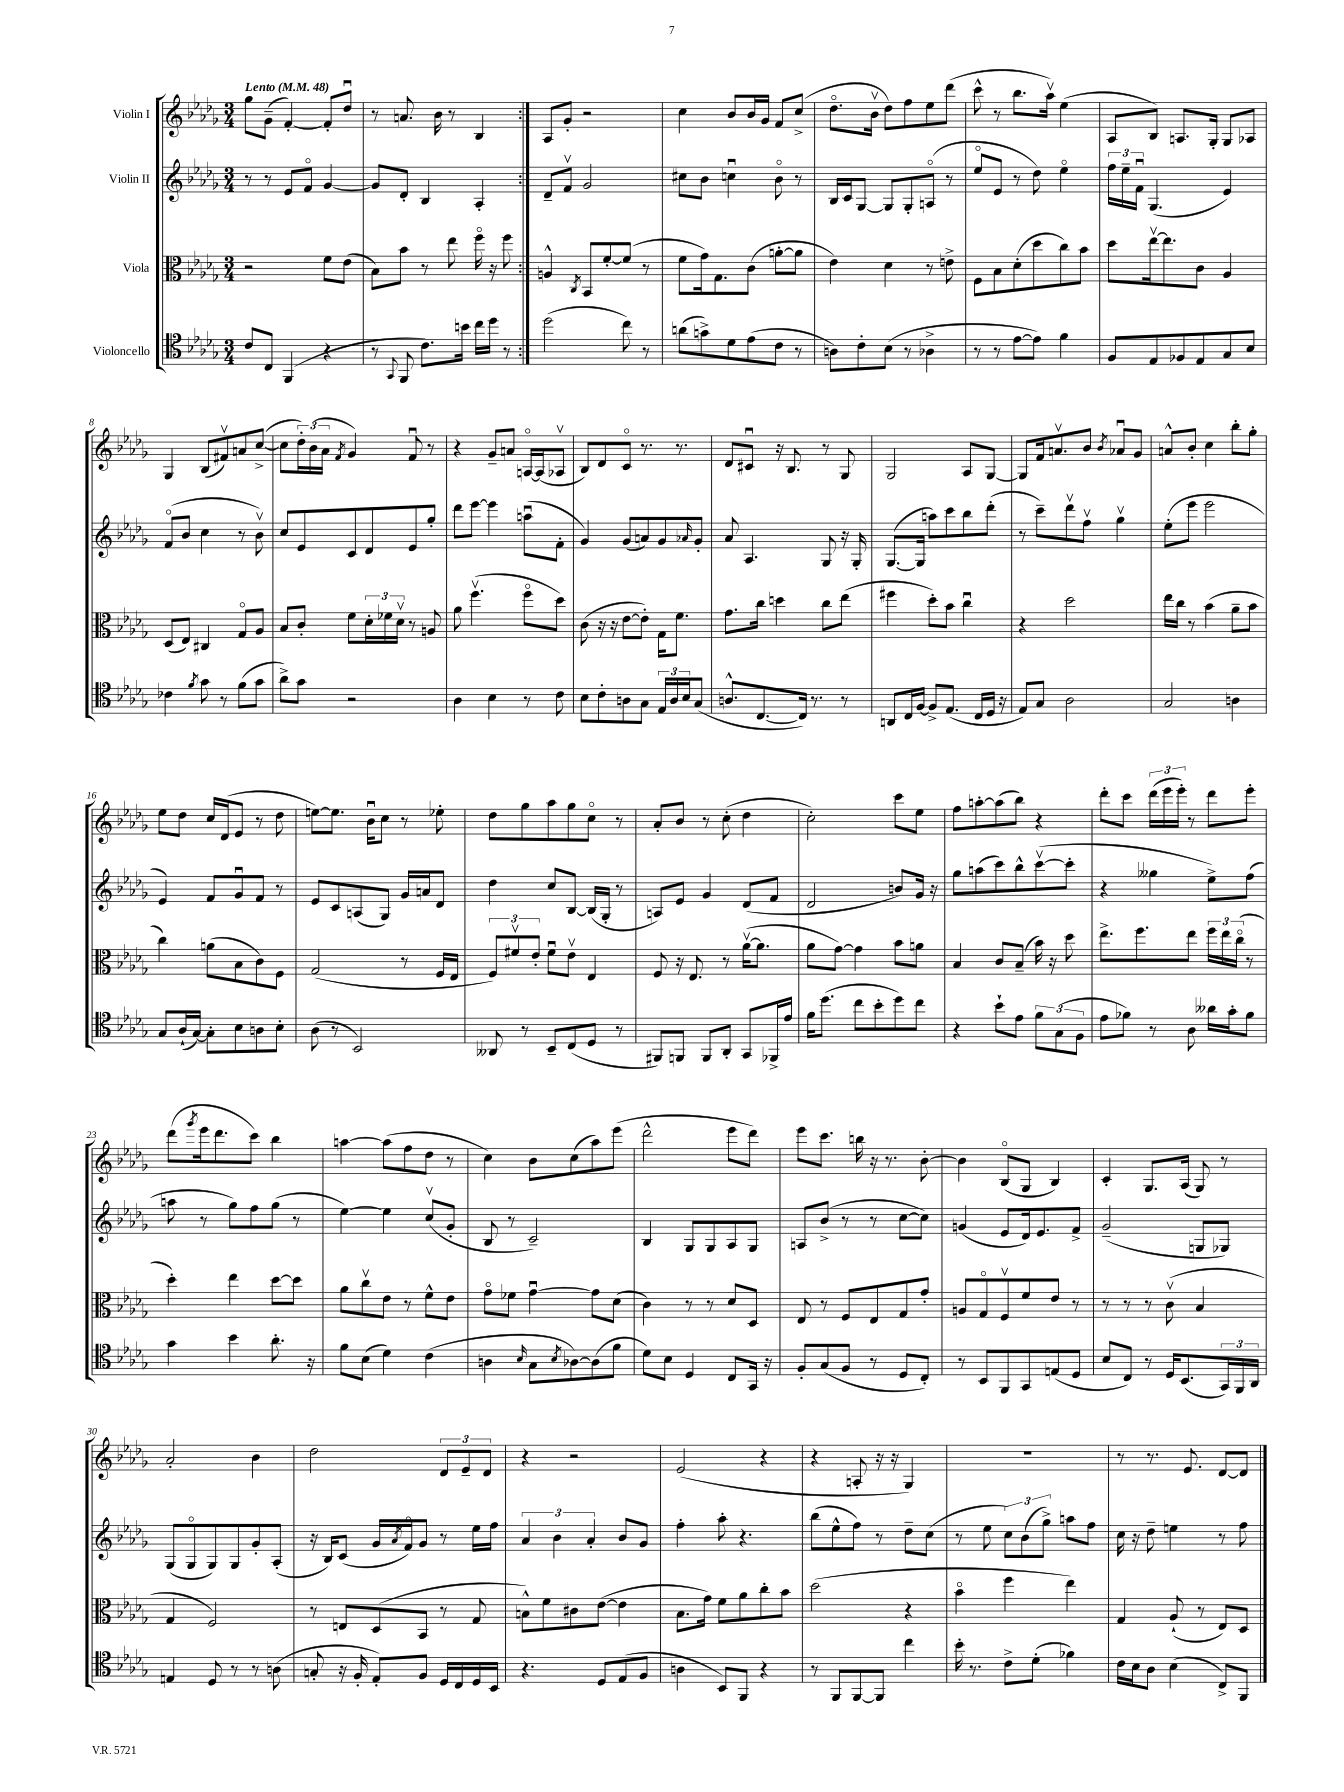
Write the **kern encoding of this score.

**kern	**kern	**kern	**kern
*part4	*part3	*part2	*part1
*staff4	*staff3	*staff2	*staff1
*I"Violoncello	*I"Viola	*I"Violin II	*I"Violin I
*clefC4	*clefC3	*clefG2	*clefG2
*k[b-e-a-d-g-]	*k[b-e-a-d-g-]	*k[b-e-a-d-g-]	*k[b-e-a-d-g-]
*M3/4	*M3/4	*M3/4	*M3/4
*MM48	*MM48	*MM48	*MM48
=1	=1	=1	=1
!	!	!	!LO:TX:a:B:t=Lento
8c/L	2r	8r	8gg-\L
8C/J	.	8r	(8g-~\J
(4FF/	.	8e-/L	[4f'/)
.	.	8f/J	.
4r	8f\L	[4g-/	8f'/L]
.	(8e-\J	.	8dd-u/J
=2	=2	=2	=2
8r	8B-\L)	8g-/L]	8r
8qqGG-/	.	.	.
8FF/	8b-\J	8d-'/J	8.an/
8.c\L)	8r	4B-/	.
.	.	.	16b-\
.	8ee-\	.	8r
16bn\Jk	.	.	.
16cc\LL	16ff\	4A-'/	4B-/
16dd-\JJ	16r	.	.
8r	8ff\	.	.
=3:|!	=3:|!	=3:|!	=3:|!
(2dd-\	4An^^/	8d-~/L	8A-/L
.	.	8fv/J	8g-'/J
.	8qC/	.	.
.	8BB-/L	2g-/	2r
.	[8f'/	.	.
8cc\)	(8f/J]	.	.
8r	8r	.	.
=4	=4	=4	=4
(8an\L	8f\L	8cc#X\L	4cc\
8gn^\)	16g-\k)	8b-\J	.
.	8.G-\	.	.
8d-\	.	4ccnu\	8b-/L
(8e-\	(8c\J	.	16b-/L
.	.	.	16g-/JJ
8c\J	[8an'\L	8b-\	8f/L
8r	8a\J]	8r	(8cc^/J
=5	=5	=5	=5
8An\L)	4e-\)	16B-/LL	8.dd-\L
.	.	16c/J	.
8c'\	.	[8G-/J	.
.	.	.	16b-v\Jk
(8B-\J	4d-\	8G-/L]	8dd-\L)
8r	.	8G-'/	8ff\
4A-X^\	8r	(8An/J	8ee-\
.	8en^\	8r	(8ddd-\J
=6	=6	=6	=6
8r	8F\L	8ee-/L	8ccc^^\
8r	8B-\	8e-/J	8r
[8e-\L	(8d-'\	8r	8.bb-\L
8e-\J])	8dd-\	8dd-\)	.
.	.	.	16aa-v\Jk)
4f\	8cc\)	4ee-\	(4ee-\
.	8b-\J	.	.
=7	=7	=7	=7
8F/L	8dd-\L	24ff\LL	8A-/L
.	.	24ee-~\	.
.	.	24fu\JJ	.
8E-/	[16ee-v\k	(4.G-/	8B-/J)
.	8.ee-\]	.	.
8F-X/	.	.	8.An/L
8E-/	8c\J	.	.
.	.	.	16G-'/Jk
8G-/	4A-/	4e-/)	8G-/L
8B-/J	.	.	8A-X/J
!!LO:LB:g=z
=8	=8	=8	=8
4c-X\	(8D-/L	(8f/L	4G-/
.	8E-/J)	8b-/J	.
8qf/	.	.	.
8g-\	4C#X/	4cc\	(8B-/L
8r	.	.	8f#Xv/)
(8f\L	8G-/L	8r	8an/
8g-\J	8A-/J	8b-v\)	([8cc^/J
=9	=9	=9	=9
8a-^\L)	8B-/L	8cc/L	8cc\L]
8g-\J	8c'/J	8e-/	24dd-'\L)
.	.	.	(24b-\
.	.	.	24a-\JJ
.	.	.	8qf/
2r	8f\L	8c/	4g-/)
.	24d-'\L	8d-/	.
.	24f-X\	.	.
.	24d-v\JJ	.	.
.	8r	8e-/	8fu/
.	8An/	8gg-'/J	8r
=10	=10	=10	=10
4A-\	8a-\	8ddd-\L	4r
.	(4.ffv\	[8eee-\J	.
4B-\	.	4eee-\]	8g-~/L
.	.	.	8an/J
8r	8ff\L	(8aanu\L	[16An/LL
.	.	.	(16A/J]
8c\	8dd-\J)	8f'\J	8A-Xv/J
=11	=11	=11	=11
8B-\L	(8c\	4g-/)	8B-/L)
8c'\	16r	.	8d-/
.	16r	.	.
8An\	[8e-\L	(8g-/L	8c/J
8G-\J	8e-'\J])	8an/)	8.r
24E-/LL	16G-\KL	8g-/	.
24A/	.	.	.
.	8.f\J	.	8.r
24B-/J	.	.	.
.	.	16qqa-X/	.
(8G-/J	.	8g-'/J	.
=12	=12	=12	=12
8.An^^/L	8.g-\L	8a-/	8d-/L
.	.	4.A-/	8c#Xu/J
[8.C/	16cc\Jk	.	.
.	4ddn\	.	16r
.	.	.	8.B-/
16C/Jk])	.	.	.
8.r	.	.	.
.	8cc\L	8G-/	8r
8r	(8ee-\J	16r	8G-/
.	.	16G-'/	.
=13	=13	=13	=13
8AAn/L	4ff#X\	([8.G-/L	2G-/
16C/L	.	.	.
[16F/JJ	.	16G-/Jk]	.
8F^/L]	8dd-'\L)	8aan\L)	.
(8.E-/J	8b-\J	8ccc\	.
.	4ccu\	8bb-\	8A-/L
16C/LL	.	.	.
16D-/JJ	.	(8ddd-'\J	[8G-/J
16r	.	.	.
=14	=14	=14	=14
8E-/L)	4r	8r	8G-/L]
8G-/J	.	8ccc~\L)	16f/k
.	.	.	8.anv/
2A-\	2dd-\	8ddd-v\	.
.	.	8ffv\J	8b-/J
.	.	.	8qb-/
.	.	4gg-v\	8a-Xu/L
.	.	.	8g-/J
=15	=15	=15	=15
2G-/	16ee-\LL	(8ee-'\L	8an^^/L
.	16cc\JJ	.	.
.	8r	8eee-\J	8b-'/J
.	(4b-\	2eee-\	4cc\
4An\	8a-~\L	.	8bb-'\L
.	8b-\J	.	8gg-'\J
!!LO:LB:g=z
=16	=16	=16	=16
8G-/L	4cc\)	4e-/)	8ee-\L
(16A-`/L	.	.	8dd-\J
[16G-/JJ)	.	.	.
8G-'\L]	(8an\L	8f/L	16cc/LL
.	.	.	(16d-/J
8B-\	8B-\	8g-u/	8e-/J
8An\	8c\)	8f/J	8r
8B-'\J	8F\J	8r	8dd-\
=17	=17	=17	=17
(8A-\	(2G-/	8e-/L	[8een\L)
8r	.	8c/	8.ee\J]
2BB-/)	.	(8An/	.
.	.	.	16b-u\KL
.	.	8G-/J)	8cc\J
.	8r	16g-/LL	8r
.	.	16an/J	.
.	16F/LL	8d-/J	8ee-X'\
.	16E-/JJ	.	.
=18	=18	=18	=18
8AA--X/	12F/L)	4dd-\	8dd-\L
.	12f#Xv/	.	.
8r	.	.	8gg-\
.	12e-'/J	.	.
8BB-~/L	8f#u\L	8cc/L	8aa-\
(8C/	8e-v\J	[8B-/J	8gg-\
8D-/J	4E-/	(16B-/LL]	8cc\J
.	.	16G-'/JJ	.
8r	.	8r	8r
=19	=19	=19	=19
8FF#X/L)	8F/	8An/L)	8a-'/L
8FFn/J	16r	8e-/J	8b-/J
.	8.E-/	.	.
8FF/L	.	4g-/	8r
8AA-'/J	8r	.	(8cc'\
8GG-/L	([16a-v\KL	(8d-/L	4dd-\
.	8.a-\J]	.	.
16FF-X^/L	.	8f/J	.
16e-/JJ	.	.	.
=20	=20	=20	=20
16f\KL	8a-\L	2d-/	2cc'\)
(8.dd-\J	.	.	.
.	[8g-\J)	.	.
8cc\L	4g-\]	.	.
8b-'\	.	.	.
8dd-\)	8b-\L	8bn/L)	8ccc\L
8cc\J	8an\J	16g-/Jk	8ee-\J
.	.	16r	.
=21	=21	=21	=21
4r	4B-/	8gg-\L	8ff\L
.	.	(8aan\	[8aan'\
8b-`\L	8c/L	8ccc\)	(8aa\]
8e-\J	(8B-~/J	8bb-^^\	8bb-\J)
12f\L	16b-\)	([8cccv\	4r
.	16r	.	.
(12G-\	.	.	.
.	8dd-\	8ccc'\J]	.
12F\J	.	.	.
=22	=22	=22	=22
8e-\L	8.ee-^\L	4r	8ddd-'\L
8f-X\J)	.	.	8ccc\J
.	8.ff\	.	.
8r	.	4gg--X\	(24ddd-\LL
.	.	.	24eee-\
.	.	.	24eee-'\JJ)
8A-\	8ee-\J	.	8r
16a--X\LL	24ff\LL	8ee-^\L)	8ddd-\L
.	24ee-\	.	.
16g-'\J	.	.	.
.	(24cc\JJ	.	.
8f-\J	8r	(8ff\J	8eee-'\J
!!LO:LB:g=z
=23	=23	=23	=23
4g-\	4dd-'\)	8aan\	(8ddd-\L
.	.	.	8qggg-/
.	.	8r	16eee-\k
.	.	.	8.ddd-\
4b-\	4ee-\	8gg-\L)	.
.	.	8ff\	8ccc\J)
8.a-'\	[8dd-\L	(8gg-\J	4bb-\
.	8dd-\J]	8r	.
16r	.	.	.
=24	=24	=24	=24
8f\L	8a-\L	[4ee-\)	[4aan\
(8B-\J	8ccv\	.	.
4d-\)	8e-\J	4ee-\]	(8aa\L]
.	8r	.	8ff\
(4c\	8f^^\L	(8ccv/L	8dd-\J
.	8e-\J	8g-'/J	8r
=25	=25	=25	=25
4An\	8g-\L	8B-/	4cc\)
.	8f-X\J	8r	.
16qqB-/	.	.	.
8G-\L	[4g-u\	2c~/)	8b-\L
8qB-/	.	.	.
[8A-X\)	.	.	(8cc\
(8A-\]	8g-\L]	.	8aa-\)
8f\J	(8d-\J	.	(8eee-\J
=26	=26	=26	=26
8d-\L)	4c\)	4B-/	2ddd-^^\
8B-\J	.	.	.
4D-/	8r	8G-/L	.
.	8r	8G-/	.
8C/L	8d-/L	8A-/	8eee-\L
16GG-/Jk	8D-/J	8G-/J	8ddd-\J)
16r	.	.	.
=27	=27	=27	=27
8F'/L	8E-/	8An/L	8eee-\L
(8G-/	8r	(8b-^/J	8.ccc\J
8F/J	8F/L	8r	.
.	.	.	16bbn\
8r	8E-/	8r	16r
.	.	.	8.r
8D-/L	8G-/	[8cc\L	.
8C'/J)	8g-'/J	8cc\J])	[8b-'\
=28	=28	=28	=28
8r	8An/L	(4gn/	4b-\]
8BB-/L	8G-/	.	.
8FF/	8Fv/	8e-/L	(8B-/L
8GG-/	8f/	16d-/k)	8G-/J
.	.	8.e-/	.
(8En/	8e-/J	.	4B-/)
8D-/J	8r	8f^/J	.
=29	=29	=29	=29
8B-/L	8r	(2g-~/	4c'/
8C/J)	8r	.	.
8r	8r	.	8.G-/L
16D-/KL	(8cv\	.	.
(8.BB-/	.	.	(16A-/Jk
.	4B-/	8Gn/L	8G-/)
24GG-/L)	.	8G-X/J)	8r
24FF/	.	.	.
24AA-/JJ	.	.	.
!!LO:LB:g=z
=30	=30	=30	=30
4En/	4G-/	(8G-/L	2a-'/
.	.	8G-/	.
8D-/	2F/)	8G-/)	.
8r	.	8G-/	.
8r	.	8g-'/	4b-\
(8An\	.	(8A-'/J	.
=31	=31	=31	=31
8Gn'/	8r	16r	2dd-\
.	.	16B-/KL)	.
16r	8En/L	(8c/J	.
16F'/	.	.	.
8E-'/L)	(8D-/	16g-/LL	.
.	.	8qa-/	.
.	.	16f/J)	.
8F/J	8BB-/J	8g-/J	.
16D-/LL	8r	8r	12d-/L
16C/	.	.	.
.	.	.	12e-~/
16D-/	8G-/	16ee-\LL	.
.	.	.	12d-/J
16BB-/JJ	.	16ff\JJ	.
=32	=32	=32	=32
4.r	8Bn^^\L)	6a-/	4r
.	8f\	.	.
.	.	6b-\	.
.	8c#X\	.	2r
.	.	6a-'/	.
8D-/L	([8e-\J	.	.
(8E-/	4e-\]	8b-/L	.
8F/J	.	8g-/J	.
=33	=33	=33	=33
4An\	8.B-\L	4ff'\	(2e-/
.	16g-\Jk)	.	.
8BB-/L)	8f\L	8aa-'\	.
8FF/J	8a-\	4.r	.
4r	8cc'\	.	4r
.	8b-\J	.	.
=34	=34	=34	=34
8r	(2dd-\	(8bb-\L	4r
8FF/L	.	8ee-^^\	.
[8FF/	.	8ff\J)	8An'/
8FF/J]	.	8r	16r
.	.	.	16r
4cc\	4r	8dd-~\L	4G-/)
.	.	(8cc\J	.
=35	=35	=35	=35
16b-'\	4b-\	8r	2.r
8.r	.	.	.
.	.	8ee-\	.
8c^\L	4ff\	12cc\L)	.
.	.	(12b-\	.
(8d-'\J	.	.	.
.	.	12gg-^\J)	.
4f-X\)	4ee-\)	8aan\L	.
.	.	8ff\J	.
=36	=36	=36	=36
16c\LL	4G-/	16cc\	8r
16B-\J	.	16r	.
8A-\J	.	8dd-~\	8.r
(4B-\	(8A-`/	4een\	.
.	.	.	8.e-/
.	8r	.	.
8C^/L)	8E-/L)	8r	[8d-/L
8FF/J	8D-/J	8ff\	8d-/J]
==	==	==	==
*-	*-	*-	*-
